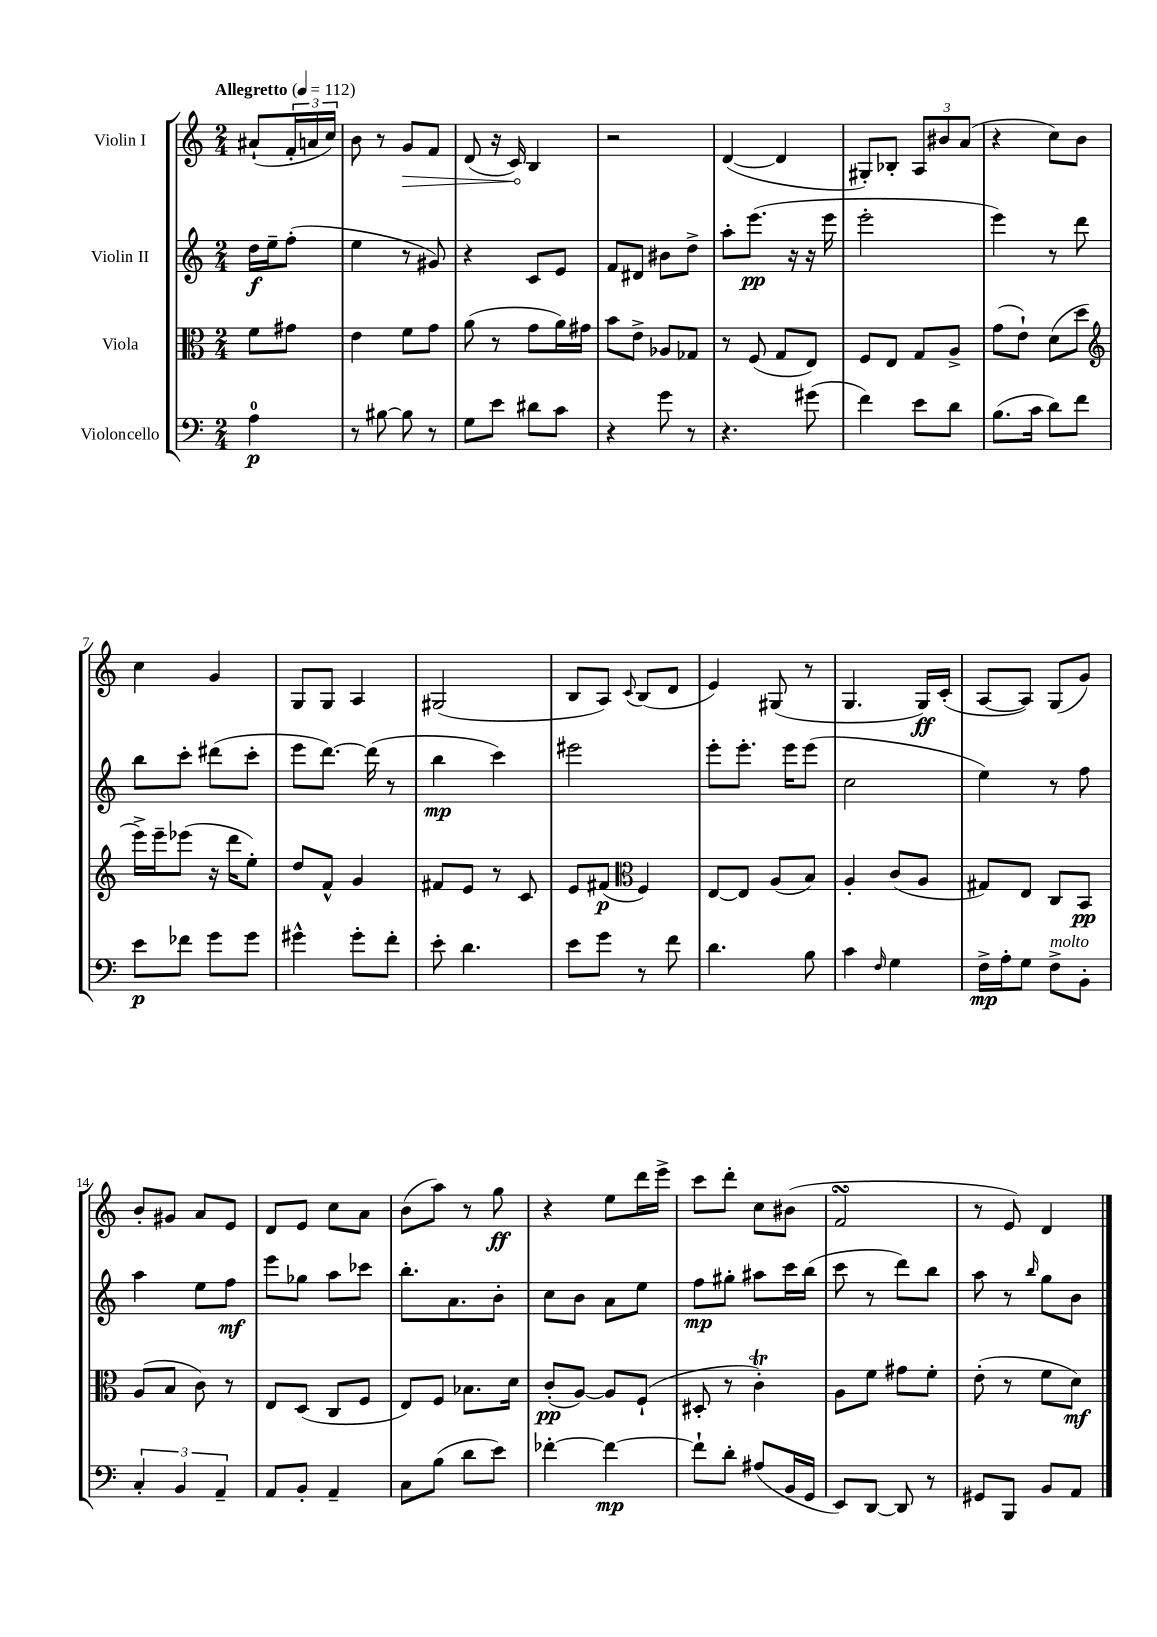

**kern	**kern	**kern	**kern
*staff4	*staff3	*staff2	*staff1
*clefF4	*clefC3	*clefG2	*clefG2
*k[]	*k[]	*k[]	*k[]
*M2/4	*M2/4	*M2/4	*M2/4
*MM112	*MM112	*MM112	*MM112
4A	8f	16dd	(8a#`
.	.	16ee~	.
.	8g#	(8ff'	24f'
.	.	.	24a
.	.	.	24cc)
=	=	=	=
8r	4e	4ee	8b
[8B#	.	.	8r
8B#]	8f	8r	8g
8r	8g	8g#)	8f
=	=	=	=
8G	(8a	4r	(8d
8e	8r	.	16r
.	.	.	16c)
8d#	8g	8c	4B
8c	16a)	8e	.
.	16g#	.	.
=	=	=	=
4r	8b	8f	2r
.	8e^	8d#	.
8g	8A-	8b#	.
8r	8G-	8dd^	.
=	=	=	=
4.r	8r	8aa'	([4d
.	(8F	(8.eee	.
.	8G	.	4d]
.	.	16r	.
(8g#	8E)	16r	.
.	.	16eee	.
=	=	=	=
4f)	8F	2eee'	8G#')
.	8E	.	8B-'
8e	8G	.	12A
.	.	.	12b#
8d	8A^	.	.
.	.	.	(12a
=	=	=	=
(8.B	(8g	4eee)	4r
.	8e`)	.	.
16c	.	.	.
8d)	(8d	8r	8cc)
8f	8dd	8ddd	8b
=	=	=	=
*	*clefG2	*	*
8e	16eee^)	8bb	4cc
.	16eee~	.	.
8f-	(8eee-	8ccc'	.
8g	16r	(8ddd#	4g
.	16ddd	.	.
8g	8ee')	8ccc'	.
=	=	=	=
4g#^^	8dd	8eee	8G
.	8f^^	[8.ddd)	8G
8g#'	4g	.	4A
.	.	(16ddd]	.
8f'	.	8r	.
=	=	=	=
8e'	8f#	4bb	(2G#
4.d	8e	.	.
.	8r	4ccc)	.
.	8c	.	.
=	=	=	=
8e	8e	2eee#	8B
8g	(8f#	.	8A)
*	*clefC3	*	*
.	.	.	8qqc
8r	4F)	.	(8B
8f	.	.	8d
=	=	=	=
4.d	[8E	8eee'	4e)
.	8E]	8.eee'	.
.	(8A	.	(8G#
.	.	16eee	.
8B	8B)	(8eee	8r
=	=	=	=
4c	4A'	2cc	4.G
16qqF	.	.	.
4G	(8c	.	.
.	8A	.	16G)
.	.	.	(16c'
=	=	=	=
16F^	8G#)	4ee)	[8A
16A'	.	.	.
8G	8E	.	8A])
8F^	8C	8r	(8G
8BB'	8BB	8ff	8g)
=	=	=	=
6C'	(8A	4aa	8b'
.	8B	.	8g#
6BB	.	.	.
.	8c)	8ee	8a
6AA~	.	.	.
.	8r	8ff	8e
=	=	=	=
8AA	8E	8eee	8d
8BB'	(8D	8gg-	8e
4AA~	8C	8aa	8cc
.	8F	8ccc-	8a
=	=	=	=
8C	8E)	8.bb'	(8b
(8B	8F	.	8aa)
.	.	8.a	.
8d	8.B-	.	8r
8e)	.	8b'	8gg
.	16d	.	.
=	=	=	=
[4f-'	(8c'	8cc	4r
.	[8A)	8b	.
4f-_	8A]	8a	8ee
.	(8F`	8ee	16ddd
.	.	.	16eee^
=	=	=	=
8f-`]	8D#'	8ff	8ccc
8d'	8r	8gg#'	8ddd'
(8A#	4c')	8aa#	8cc
16BB	.	16ccc	(8b#
16GG	.	(16bb	.
=	=	=	=
8EE)	8A	8ccc	2f
[8DD	8f	8r	.
8DD]	8g#	8ddd)	.
8r	8f'	8bb	.
=	=	=	=
8GG#	(8e'	8aa	8r
8BBB	8r	8r	8e)
.	.	16qqbb	.
8BB	8f	8gg	4d
8AA	8d)	8b	.
==	==	==	==
*-	*-	*-	*-
